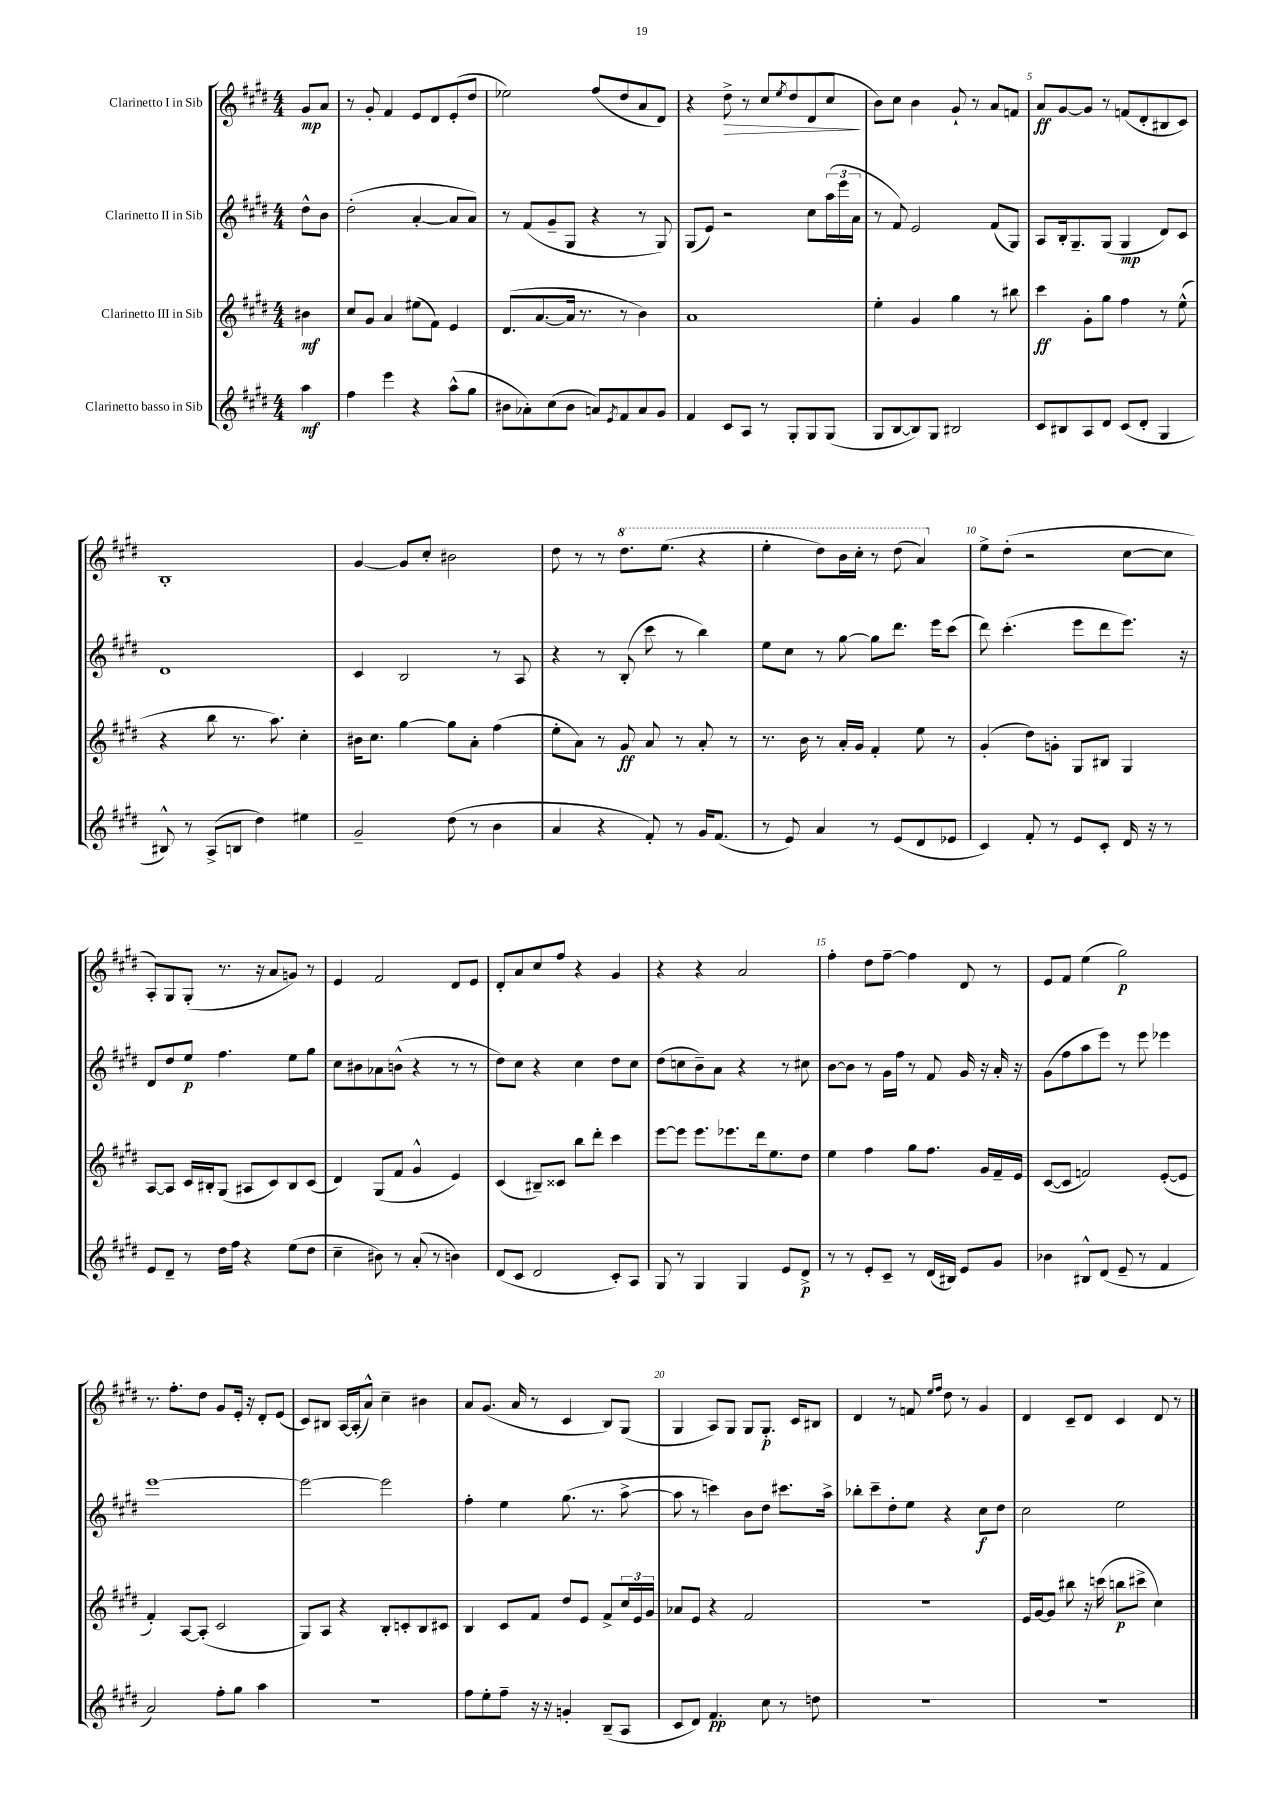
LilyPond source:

<<
\new StaffGroup <<
\new Staff = "s0" \with { instrumentName = "Clarinetto I in Sib" } {
    \clef treble \key e \major \numericTimeSignature \time 4/4 \partial 4
    gis'8\mp a'8 |
    r8 gis'8-. fis'4 e'8 dis'8 e'8-.( dis''8 |
    ees''2) fis''8( dis''8 a'8 dis'8) |
    r4 dis''8->\> r8 cis''8 \acciaccatura { e''8 } dis''8 dis'8( cis''8\! |
    b'8) cis''8 b'4 gis'8-! r8 a'8 f'8 |
    a'8\ff gis'8~ gis'8 r8 f'8( dis'8-. bis8 cis'8) |
    b1-. |
    gis'4~ gis'8 cis''8-. bis'2 |
    dis''8 r8 r8 \ottava #1 dis'''8. e'''8.( r4 |
    e'''4-. dis'''8) b''16 cis'''16-. r8 dis'''8( a''4) \ottava #0 |
    e''8-> dis''8-.( r2 cis''8~ cis''8 |
    a8-.) gis8 gis8-.( r8. r16 a'8 g'8) r8 |
    e'4 fis'2 dis'8 e'8 |
    dis'8-. a'8 cis''8 fis''8 r4 gis'4 |
    r4 r4 a'2 |
    fis''4-. dis''8 fis''8~-- fis''4 dis'8 r8 |
    e'8 fis'8 e''4( gis''2\p) |
    r8. fis''8.-. dis''8 gis'8 e'16-. r16 dis'8-. e'8( |
    cis'8) bis8 a16~ a16-.( a'8-^) cis''4-- bis'4 |
    a'8 gis'8.( a'16 r8 cis'4 b8) gis8( |
    gis4 a8) gis8 gis8 gis8.-.\p cis'16 bis8 |
    dis'4 r8 f'8 \grace { e''16 fis''16 } dis''8 r8 gis'4 |
    dis'4 cis'8-- dis'8 cis'4 dis'8 r8 \bar "|." |
}
\new Staff = "s1" \with { instrumentName = "Clarinetto II in Sib" } {
    \clef treble \key e \major \numericTimeSignature \time 4/4 \partial 4
    dis''8-^ b'8 |
    dis''2-.( a'4~-. a'8 a'8) |
    r8 fis'8( gis'8-- gis8 r4 r8 gis8) |
    gis8( e'8) r2 cis''8 \tuplet 3/2 { a''16( e'''16 a'16 } |
    r8 fis'8) e'2 fis'8( gis8) |
    a8 b16-. gis8.-- gis8( gis4\mp dis'8) cis'8 |
    dis'1 |
    cis'4 b2 r8 a8 |
    r4 r8 b8-.( cis'''8 r8 b''4) |
    e''8 cis''8 r8 gis''8~ gis''8 dis'''8. e'''16 cis'''8( |
    dis'''8) cis'''4.-.( e'''8 dis'''8 e'''8.) r16 |
    dis'8 dis''8 e''8\p fis''4. e''8 gis''8 |
    cis''8 bis'8 aes'8 b'8-^( r4 r8 r8 |
    dis''8) cis''8 r4 cis''4 dis''8 cis''8 |
    dis''8( c''8 b'8--) a'8 r4 r8 cis''8 |
    b'8~ b'8 r8 gis'16 fis''16 r8 fis'8 gis'16 r16 a'16-. r16 |
    gis'8( fis''8 a''8 e'''8) r8 e'''8 ees'''4 |
    e'''1~ |
    e'''2~ e'''2 |
    fis''4-. e''4 gis''8.( r8. a''8~-> |
    a''8 r8 c'''4) b'8 dis''8 cis'''8. a''16-> |
    bes''8-. cis'''8-- dis''8-. e''8 r4 cis''8\f dis''8 |
    cis''2 e''2 \bar "|." |
}
\new Staff = "s2" \with { instrumentName = "Clarinetto III in Sib" } {
    \clef treble \key e \major \numericTimeSignature \time 4/4 \partial 4
    bis'4\mf |
    cis''8 gis'8 a'4 eis''8( fis'8) e'4 |
    dis'8.( a'8.~ a'16 r8. r8 b'4) |
    a'1 |
    e''4-. gis'4 gis''4 r8 bis''8 |
    cis'''4\ff gis'8-. gis''8 fis''4 r8 e''8-^( |
    r4 b''8 r8. a''8.) cis''4-. |
    bis'16 cis''8. gis''4~ gis''8 a'8-. fis''4( |
    e''8-. a'8) r8 gis'8\ff a'8 r8 a'8-. r8 |
    r8. b'16 r8 a'16-. gis'16 fis'4-. e''8 r8 |
    gis'4-.( dis''8) g'8-. gis8 bis8 gis4 |
    a8~ a8 cis'16 bis16-. gis8( ais8 cis'8) bis8 cis'8( |
    dis'4) gis8( fis'8 gis'4-^ e'4) |
    cis'4( bis8--) cisis'8 b''8 dis'''8-. cis'''4 |
    e'''8~ e'''8 e'''8. ees'''8. dis'''16 e''8. dis''8 |
    e''4 fis''4 gis''8 fis''8. gis'16 fis'16-- e'16 |
    cis'8~( cis'8 f'2) e'8~-.( e'8 |
    fis'4-.) a8~ a8-.( cis'2 |
    gis8) a8 r4 b8-. c'8-. b8 cis'8 |
    b4 cis'8 fis'8 dis''8 e'8 fis'8-> \tuplet 3/2 { cis''16 e'16 gis'16 } |
    aes'8 e'8 r4 fis'2 |
    r1 |
    e'16 gis'16~ gis'8 bis''8 r16 c'''16( b''8\p cis'''8-> cis''4) \bar "|." |
}
\new Staff = "s3" \with { instrumentName = "Clarinetto basso in Sib" } {
    \clef treble \key e \major \numericTimeSignature \time 4/4 \partial 4
    a''4\mf |
    fis''4 e'''4 r4 a''8-^( gis''8 |
    bis'8 aes'8-.) cis''8( bis'8 a'8) \acciaccatura { e'8 } fis'8 a'8 gis'8 |
    fis'4 cis'8 a8 r8 gis8-. gis8 gis8( |
    gis8 b8~ b8) gis8 bis2 |
    cis'8 bis8 a8 dis'8 cis'8( dis'8-. gis4 |
    bis8-^) r8 a8->( b8 dis''4) eis''4 |
    gis'2-- dis''8( r8 b'4 |
    a'4 r4 fis'8-.) r8 gis'16 fis'8.( |
    r8 e'8) a'4 r8 e'8( dis'8 ees'8 |
    cis'4) fis'8-. r8 e'8 cis'8-. dis'16 r16 r8 |
    e'8 dis'8-- r8 dis''16 fis''16 r4 e''8( dis''8 |
    cis''4-- bis'8) r8 a'8-.( r8 b'4) |
    dis'8( cis'8 dis'2 cis'8-.) a8 |
    gis8 r8 gis4 gis4 e'8 dis'8->\p |
    r8 r8 e'8-. cis'8-- r8 dis'16( bis16) e'8 gis'8 |
    bes'4 bis8-^ dis'8( e'8-- r8 fis'4 |
    a'2) fis''8-. gis''8 a''4 |
    r1 |
    fis''8 e''8-. fis''8-- r16 r16 g'4-. b8--( a8 |
    cis'8 dis'8) fis'4.\pp cis''8 r8 d''8 |
    R1 |
    R1 \bar "|." |
}
>>
>>
\layout { \context { \Score \override BarNumber.break-visibility = ##(#f #t #t) barNumberVisibility = #(every-nth-bar-number-visible 5) } }
